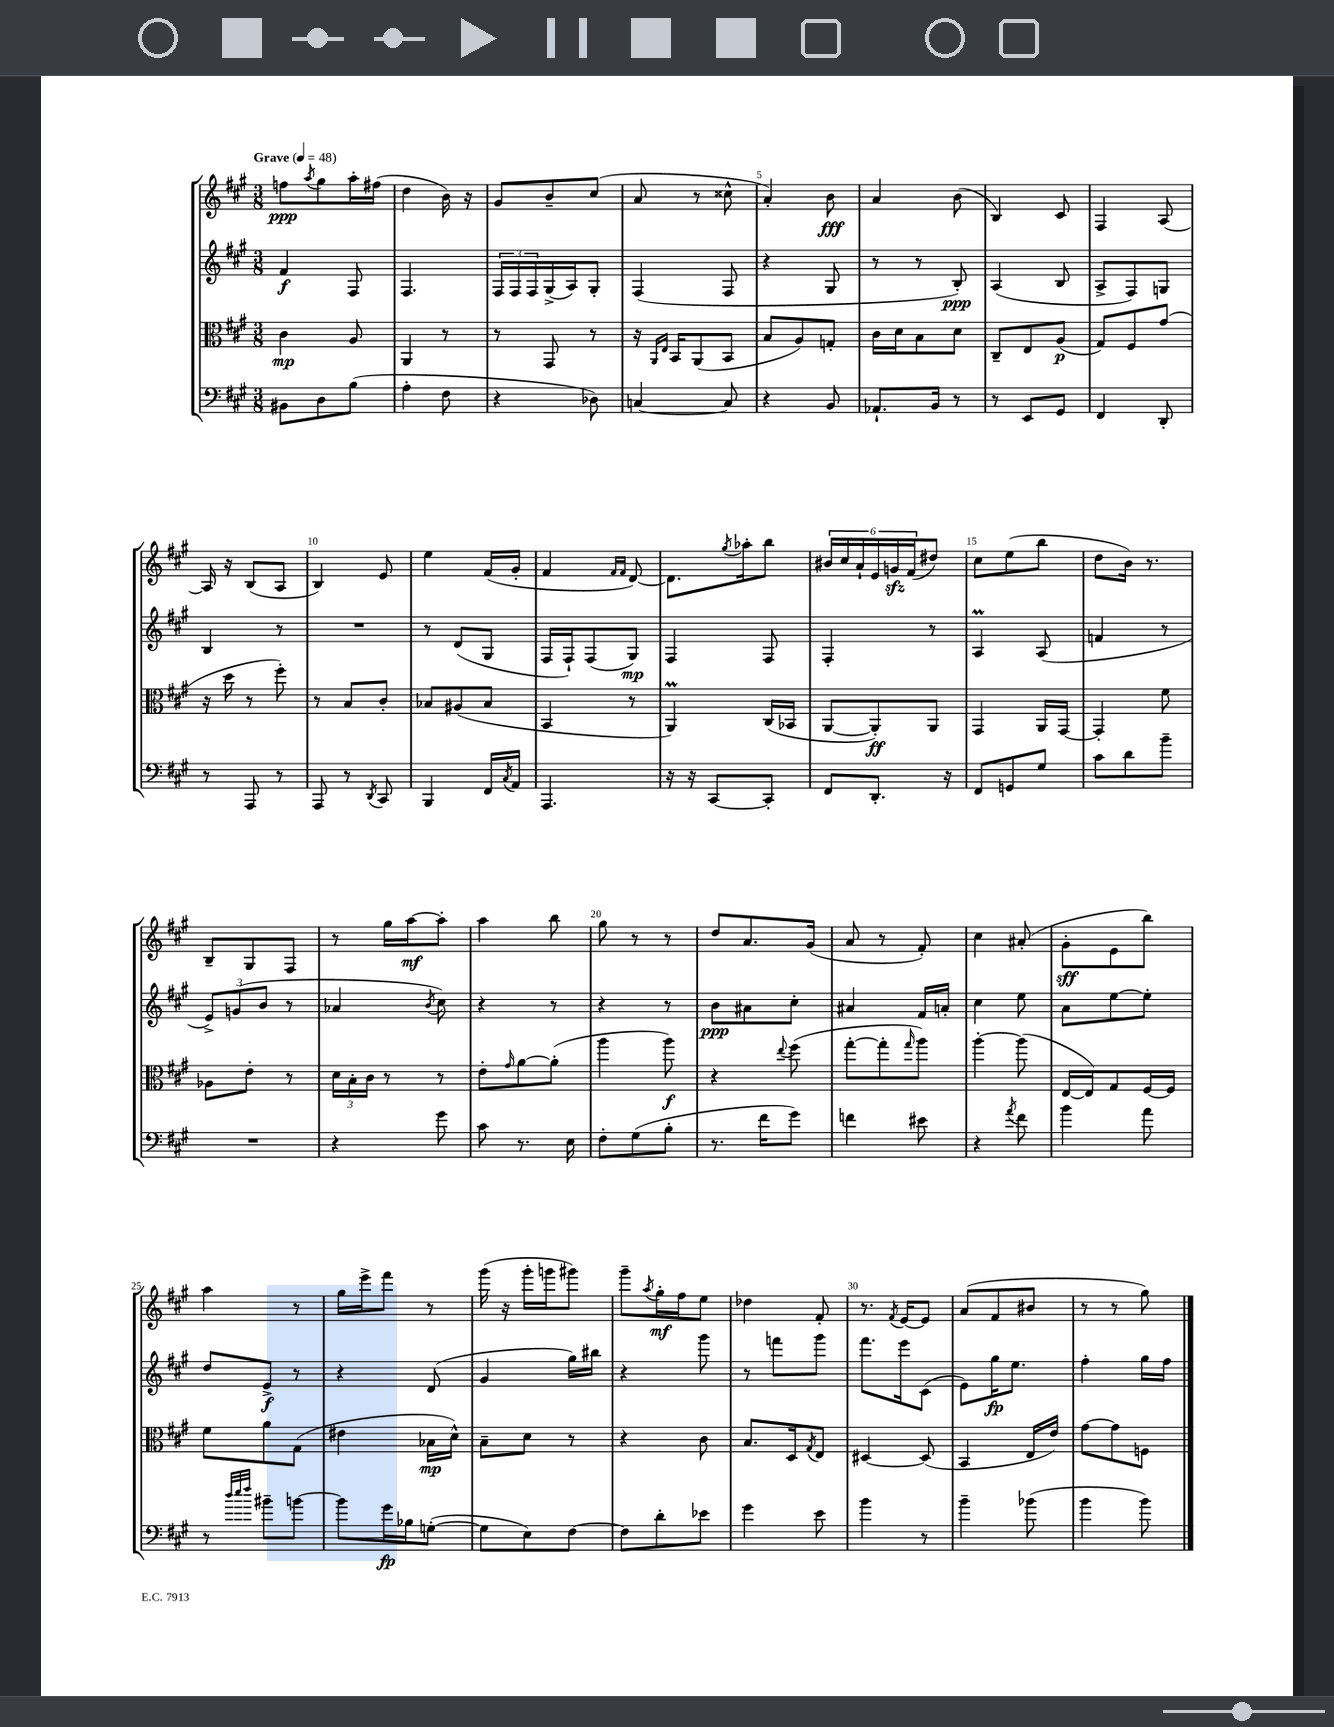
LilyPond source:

<<
\new StaffGroup <<
\new Staff = "s0" {
    \clef treble \key a \major \numericTimeSignature \time 3/8 \tempo "Grave" 4 = 48
    f''8\ppp \acciaccatura { a''8 } gis''8 a''16-. fis''16( |
    d''4 b'16) r16 |
    gis'8 b'8-- cis''8( |
    a'8 r8 cisis''8-^ |
    a'4-.) b'8\fff |
    a'4 b'8( |
    b4) cis'8 |
    fis4 a8~ |
    a16 r16 b8( a8 |
    b4) e'8 |
    e''4 fis'16( gis'16-. |
    fis'4 \grace { fis'16 fis'16 } d'8~) |
    d'8. \acciaccatura { gis''8 } aes''16-. b''8 |
    \tuplet 6/4 { bis'16 cis''16 a'16-! e'16 g'16\sfz fis'16( } dis''8) |
    cis''8 e''8( b''8 |
    d''8 b'16) r8. |
    b8-- gis8 fis8 |
    r8 gis''16 a''16~\mf a''8-. |
    a''4 b''8 |
    gis''8 r8 r8 |
    d''8 a'8. gis'16( |
    a'8 r8 fis'8-.) |
    cis''4 ais'8-.( |
    gis'8-.\sff e'8 b''8) |
    a''4 r8 |
    gis''16 e'''16-> fis'''8 r8 |
    gis'''16( r16 gis'''16-. g'''16 gis'''8) |
    gis'''8-- \acciaccatura { a''8 } gis''16-.\mf fis''16 e''8 |
    des''4 fis'8-. |
    r8. \acciaccatura { fis'8 } e'16~ e'8 |
    a'8( fis'8 bis'8 |
    r8 r8 gis''8) \bar "|." |
}
\new Staff = "s1" {
    \clef treble \key a \major \numericTimeSignature \time 3/8
    fis'4\f fis8 |
    fis4. |
    \tuplet 3/2 { fis16 fis16 fis16 } gis16->( a16) gis8-. |
    fis4( fis8 |
    r4 gis8 |
    r8 r8 b8-.\ppp) |
    a4( b8 |
    a8-> fis8) g8 |
    b4 r8 |
    R4. |
    r8 d'8( gis8 |
    fis16 fis16-!) fis8( gis8\mp) |
    fis4 fis8 |
    fis4-. r8 |
    a4\prall a8( |
    f'4 r8 |
    \tuplet 3/2 { e'8->) g'8( b'8 } r8 |
    aes'4 \acciaccatura { b'8 } cis''8) |
    r4 r8 |
    r4 r8 |
    b'8\ppp ais'8 cis''8-. |
    ais'4 fis'16 a'16-. |
    cis''4 e''8 |
    a'8 e''8~ e''8-. |
    d''8 e'8->\f r8 |
    r4 d'8( |
    gis'4 gis''16) bis''16 |
    r4 gis'''8 |
    r8 f'''8 gis'''8 |
    fis'''8. e'''16 cis'8( |
    e'8) gis''16\fp e''8. |
    fis''4-. gis''16 fis''16 \bar "|." |
}
\new Staff = "s2" {
    \clef alto \key a \major \numericTimeSignature \time 3/8
    cis'4\mp a8 |
    a,4 r8 |
    r8 gis,8 r8 |
    r16 \grace { a,16 e16 } b,16 a,8( b,8 |
    b8 a8) g8-. |
    cis'16 d'16 b8 d'8 |
    cis8-- e8 a8\p( |
    gis8) fis8 gis'8( |
    r16 d''16 r8 fis''8-.) |
    r8 b8 cis'8-. |
    bes8 ais8( bes8 |
    b,4 r8 |
    a,4\prall) cis16( bes,16 |
    a,8~ a,8-.\ff) a,8 |
    gis,4 a,16 gis,16~ |
    gis,4-. fis'8 |
    aes8 e'8-. r8 |
    \tuplet 3/2 { d'16 b16-. cis'16 } r8 r8 |
    e'8-. \grace { gis'16 } a'8~ a'8-.( |
    a''4 a''8\f) |
    r4 \appoggiatura { e''8 } fis''8( |
    gis''8~-. gis''8-. \grace { gis''16 } a''8) |
    a''4~-. a''8( |
    e16~ e16) gis8 fis16~ fis16 |
    fis'8 a'8 gis8( |
    eis'4 bes16\mp d'16-^) |
    b8-- d'8 r8 |
    r4 cis'8 |
    b8. d16 \acciaccatura { gis8 } e8 |
    dis4~ dis8( |
    b,4 e16 e'16) |
    gis'8~ gis'8 f8 \bar "|." |
}
\new Staff = "s3" {
    \clef bass \key a \major \numericTimeSignature \time 3/8
    bis,8 d8 b8( |
    a4-. fis8 |
    r4 des8) |
    c4~ c8 |
    r4 b,8 |
    aes,8.-! b,16 r8 |
    r8 e,8 gis,8 |
    fis,4 d,8-. |
    r8 a,,8 r8 |
    a,,8 r8 \acciaccatura { d,8 } cis,8 |
    b,,4 fis,16 \acciaccatura { cis8 } a,16 |
    a,,4. |
    r16 r16 cis,8~ cis,8-. |
    fis,8 d,8.-. r16 |
    fis,8 g,8 gis8 |
    cis'8 d'8 b'8-- |
    R4. |
    r4 gis'8 |
    cis'8 r8. e16 |
    fis8-. gis8( b8-. |
    r8. fis'16 gis'8) |
    f'4 eis'8 |
    r4 \acciaccatura { a'8 } fis'8 |
    b'4 a'8 |
    r8 \grace { d''32 e''32 fis''32 } bis'8-- b'8~ |
    b'8 gis'16\fp bes16 g8~-.( |
    g8 e8) fis8~ |
    fis8 d'8-. ees'8 |
    gis'4 e'8 |
    b'4 r8 |
    b'4-- bes'8( |
    b'4 b'8) \bar "|." |
}
>>
>>
\layout { \context { \Score \override BarNumber.break-visibility = ##(#f #t #t) barNumberVisibility = #(every-nth-bar-number-visible 5) } }
